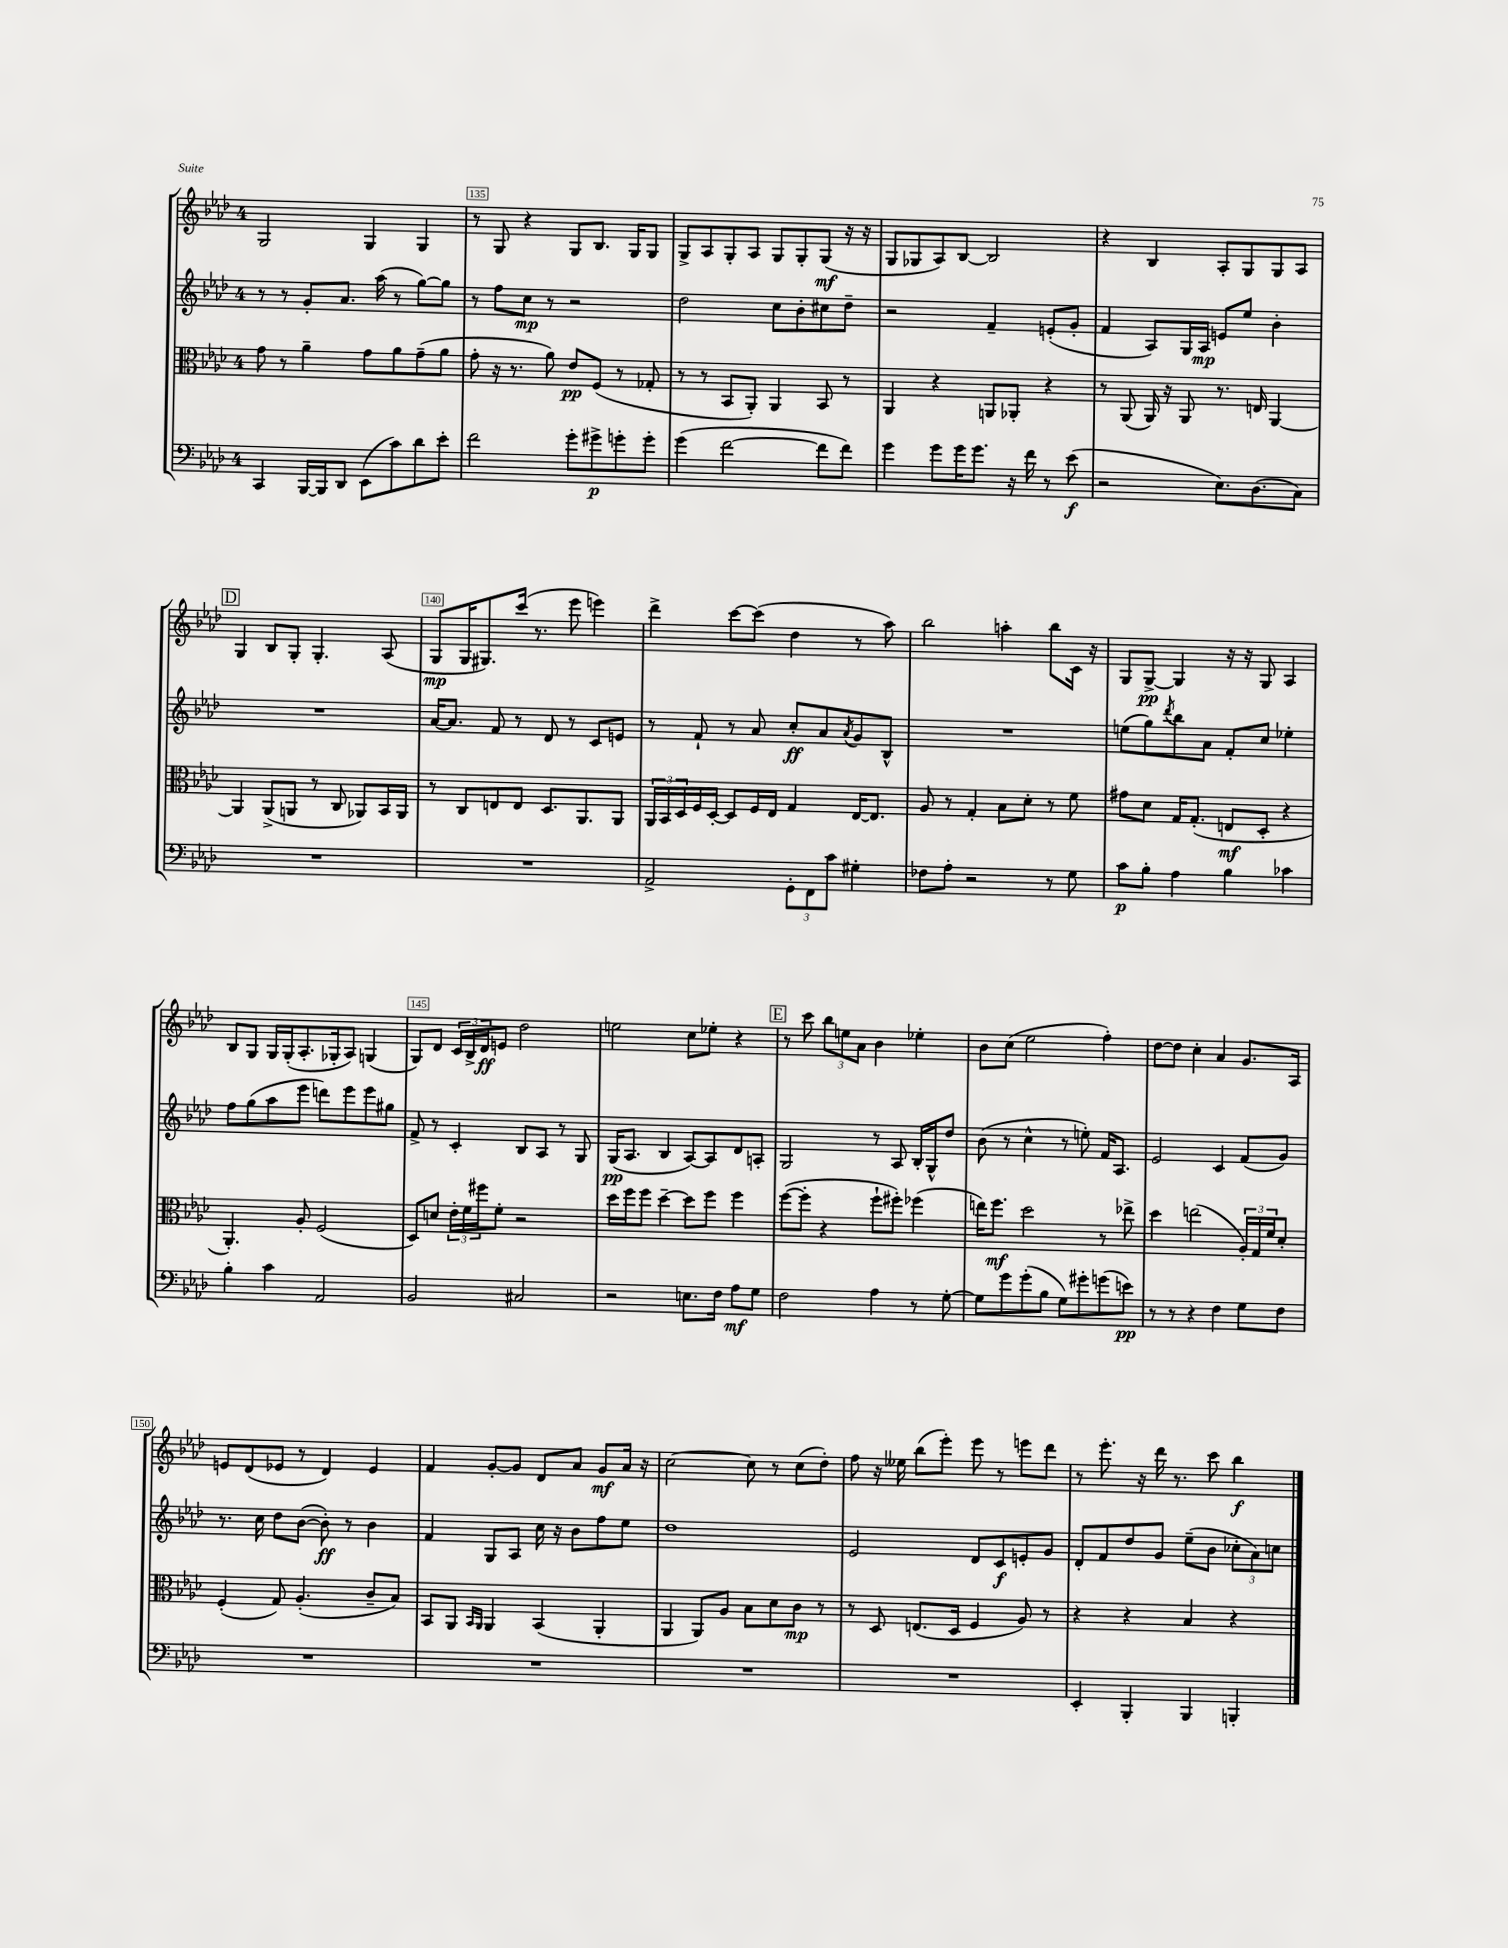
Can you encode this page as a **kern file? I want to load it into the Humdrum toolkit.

**kern	**kern	**kern	**kern
*staff4	*staff3	*staff2	*staff1
*clefF4	*clefC3	*clefG2	*clefG2
*k[b-e-a-d-]	*k[b-e-a-d-]	*k[b-e-a-d-]	*k[b-e-a-d-]
*M4/4	*M4/4	*M4/4	*M4/4
4CC/	8g\	8r	2G/
.	8r	8r	.
[16BBB-/LL	4a-~\	8g'/L	.
16BBB-/]J	.	.	.
8DD-/J	.	8.a-/J	.
(8EE-\L	8g\L	.	4G/
.	.	(16aa-\	.
8c\)	8a-\	8r	.
8d-\	(8g~\	[8gg\L)	4G/
8e-'\J	8a-\J	8gg\]J	.
=	=	=	=
2f\	8g'\	8r	8r
.	16r	8ff\L	8G/
.	8.r	.	.
.	.	8cc\J	4r
.	8a-\)	8r	.
8g'\L	8e-/L	2r	8G/L
8g#^\	(8F/J	.	8.B-/J
8g'\	8r	.	.
.	.	.	16G/LK
8g'\J	8G-'/	.	8G/J
=	=	=	=
(4g\	8r	2dd-\	8G^/L
.	8r	.	8A-/
[2f\	8BB-/L	.	8G'/
.	8AA-'/J)	.	8A-/J
.	4AA-/	8cc\L	8G/L
.	.	8b-'\	8G'/
8f\]L	8BB-/	8cc#\	(8G/J
8f\J)	8r	8dd-~\J	16r
.	.	.	16r
=	=	=	=
4g\	4AA-/	2r	8G/L
.	.	.	8G-/
8g\L	4r	.	8A-/)
16g\K	.	.	[8B-/J
8.g\J	.	.	.
.	8AA/L	4f~/	2B-/]
16r	8AA-'/J	.	.
16f\	.	.	.
8r	4r	(8e'/L	.
(8e-\	.	8g'/J	.
=	=	=	=
2r	8r	4f/	4r
.	(8AA-/	.	.
.	16AA-/)	8A-/L)	4B-/
.	16r	.	.
.	8AA-/	16G/L	.
.	.	16A-/JJ	.
8.E-\L)	8.r	8e/L	8A-'/L
.	.	8ee-/J	8G/
(8.D-\	16E/	.	.
.	[4AA-/	4b-'\	8G/
8C\J)	.	.	8A-/J
=	=	=	=
1r	4AA-/]	1r	4G/
.	(8AA-^/L	.	8B-/L
.	8AA/J	.	8G'/J
.	8r	.	4.G'/
.	8C/	.	.
.	8AA-/L)	.	.
.	16BB-/L	.	(8A-/
.	16AA-/JJ	.	.
=	=	=	=
1r	8r	[16a-/LK	8G/L
.	.	8.a-/]J	.
.	8C/L	.	16G/K
.	.	.	8.G#/)
.	8E/	8f/	.
.	8E/J	8r	(16ccc/Jk
.	.	.	8.r
.	8.D-/L	8d-/	.
.	.	8r	8eee-\
.	8.AA-/	.	.
.	.	8c/L	4eee\)
.	8AA-/J	8e/J	.
=	=	=	=
2AA-^/	24AA-/LL	8r	4ddd-^\
.	24BB-/	.	.
.	24D-/	.	.
.	16F/	8f`/	.
.	[16D-'/JJ	.	.
.	8D-/]L	8r	[8ccc\L
.	16F/L	8a-/	(8ccc\]J
.	16E-/JJ	.	.
12GG'\L	4G/	8cc'/L	4dd-\
12FF\	.	.	.
.	.	8a-/	.
12c\J	.	.	.
.	.	8qa-/	.
4G#'\	[16E-/LK	8g/	8r
.	8.E-/]J	.	.
.	.	8B-^^/J	8aa-\)
=	=	=	=
8F-\L	8A-/	1r	2bb-\
8A-'\J	8r	.	.
2r	4G'/	.	.
.	8B-\L	.	4aa'\
.	8d-'\J	.	.
8r	8r	.	8bb-\L
8G\	8f\	.	16c\Jk
.	.	.	16r
=	=	=	=
8c\L	8g#\L	(8ee\L	8G/L
8B-'\J	8d-\J	8gg\)	[8G^/J
.	.	8qddd-/	.
4A-\	16G/LK	8bb-\	4G/]
.	(8.G'/J	.	.
.	.	8a-\J	.
4B-\	8E/L	8f'/L	16r
.	.	.	16r
.	8D-'/J	8cc/J	8G/
4c-\	4r	4ee-'\	4A-/
=	=	=	=
4B-'\	4.AA-'/)	8ff\L	8B-/L
.	.	(8gg\	8G/J
4c\	.	8aa-\	16G/LL
.	.	.	(16G'/J
.	8A-'/	8eee-\J	8.A-'/
2AA-/	(2F/	8ddd\L)	.
.	.	.	16G-'/k
.	.	8eee-\	8A-/J)
.	.	8eee-\	(4G/
.	.	8gg#\J	.
=	=	=	=
2BB-/	8D-/L)	8f^/	8G/L)
.	8d/J	8r	8d-/J
.	24e-'\LL	4c'/	24c/LL
.	24f\	.	24B-^/
.	24ff#\J	.	24d-/J
.	8f'\J	.	8e/J
2C#/	2r	8B-/L	2dd-\
.	.	8A-/J	.
.	.	8r	.
.	.	8G/	.
=	=	=	=
2r	16dd-\LL	(16G/LK	2ee\
.	16ff\J	8.A-/J	.
.	8ff\J	.	.
.	[4dd-~\	4B-/	.
8.E\L	8dd-\]L	[8A-/L)	8cc\L
.	8ff\J	8A-/]	8ee-'\J
16F\Jk	.	.	.
8A-\L	4ff\	8d-/	4r
8G\J	.	8A'/J	.
=	=	=	=
2F\	([8ff\L	2G/	8r
.	8ff'\]J	.	8ccc\
.	4r	.	12bb-\L
.	.	.	12ee\
.	.	.	12a-\J
4A-\	8ff`\L	8r	4b-\
.	8ff#'\J)	8A-/	.
8r	(4ff-\	16B-'/LL	4ee-'\
.	.	16G^^/J	.
[8G'\	.	8dd-/J	.
=	=	=	=
8G\]L	16ee\LK)	(8b-\	8b-\L
.	8.ff\J	.	.
8g\	.	8r	(8cc\J
(8g'\	2dd-\	4cc^^\	2ee-\
8B-\J	.	.	.
8G\L)	.	8r	.
8g#'\	.	8ee'\)	.
(8g\	8r	16f/LK	4ff'\)
.	.	8.A-/J	.
8e\J)	8ee-^\	.	.
=	=	=	=
8r	4dd-\	2e-/	[8dd-\L
8r	.	.	8dd-\]J
4r	(2ee\	.	4cc'\
4F\	.	4c/	4a-/
8G\L	24A-'/LL)	(8f/L	8.g/L
.	24G/	.	.
.	24f/J	.	.
8F\J	8d-'/J	8g/J)	.
.	.	.	16A-/Jk
=	=	=	=
1r	(4F'/	8.r	8e/L
.	.	.	(8d-/
.	.	16cc\	.
.	8G/)	8dd-\L	8e-/J
.	(4.A-'/	([8b-\J	8r
.	.	8b-'\])	4d-/)
.	.	8r	.
.	8c~/L	4b-\	4e-/
.	8B-/J)	.	.
=	=	=	=
1r	8BB-/L	4f/	4f/
.	8AA-/J	.	.
.	16qqBB-/LL	.	.
.	16qqAA-/JJ	.	.
.	4AA-/	8G/L	[8g'/L
.	.	8A-/J	8g/]J
.	(4BB-/	16cc\	8d-/L
.	.	16r	.
.	.	8b-\L	8a-/J
.	4AA-'/	8ff\	8g/L
.	.	8ee-\J	16a-/Jk
.	.	.	16r
=	=	=	=
1r	4AA-/	1dd-	[2cc\
.	8AA-/L)	.	.
.	8A-/J	.	.
.	8B-\L	.	8cc\]
.	8d-\	.	8r
.	8c\J	.	(8cc\L
.	8r	.	8dd-'\J)
=	=	=	=
1r	8r	2e-/	8ff\
.	8D-/	.	16r
.	.	.	16ee--\
.	(8.E/L	.	(8bb-\L
.	.	.	8eee-'\J)
.	16D-/Jk	.	.
.	4F/	8d-/L	8eee-\
.	.	8c/	8r
.	8A-/)	8e'/	8eee\L
.	8r	8g/J	8ddd-\J
=	=	=	=
4EE-'/	4r	8d-'/L	8r
.	.	8f/	8.eee-'\
4BBB-'/	4r	8dd-/	.
.	.	.	16r
.	.	8g/J	16ddd-\
.	.	.	8.r
4BBB-/	4B-/	(8ee-~\L	.
.	.	8b-\J	8ccc\
4BBB'/	4r	12cc-'\L	4bb-\
.	.	12a-\)	.
.	.	12cc\J	.
==	==	==	==
*-	*-	*-	*-
